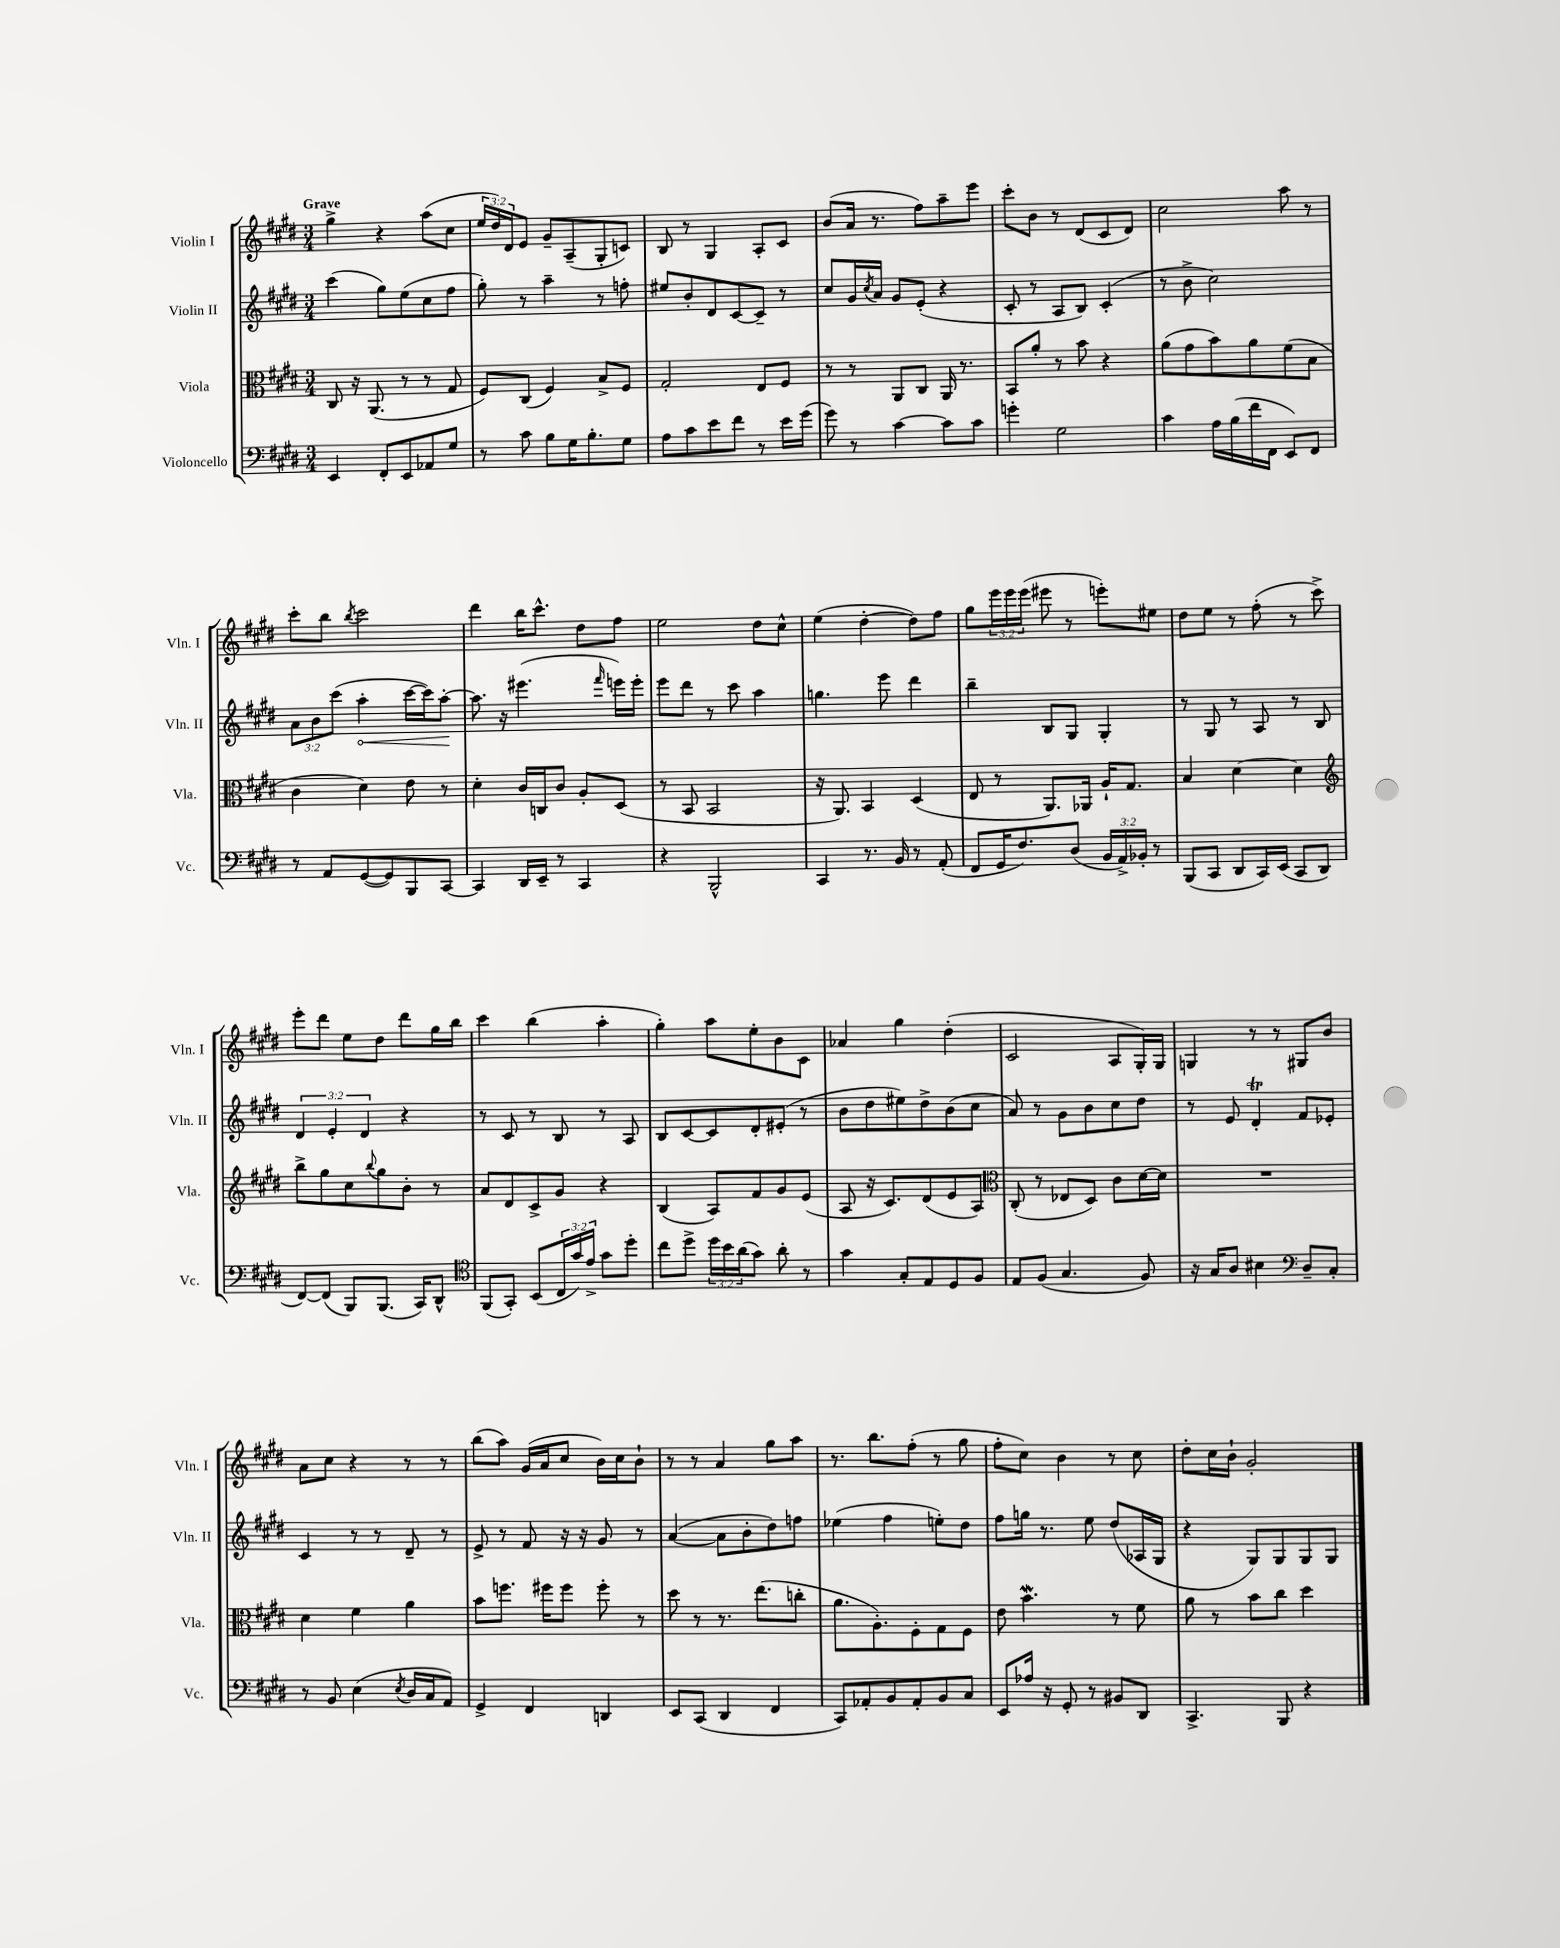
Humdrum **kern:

**kern	**kern	**kern	**kern
*staff4	*staff3	*staff2	*staff1
*clefF4	*clefC3	*clefG2	*clefG2
*k[f#c#g#d#]	*k[f#c#g#d#]	*k[f#c#g#d#]	*k[f#c#g#d#]
*M3/4	*M3/4	*M3/4	*M3/4
4EE/	8C#/	(4ccc#\	4gg#^\
.	16r	.	.
.	(8.AA/	.	.
8FF#'/L	.	8gg#\L)	4r
8EE/	8r	(8ee\	.
8AA-/	8r	8cc#\	(8aa\L
8G#/J	8G#/	8ff#\J	8cc#\J
=	=	=	=
8r	8F#/L)	8gg#'\)	24ee/LL
.	.	.	24dd#/)
.	.	.	24d#/J
8c#\	(8C#/J	8r	8e/J
8B\L	4F#/)	4aa~\	8g#~/L
16G#\K	.	.	(8A~/
8.B'\	.	.	.
.	8B^/L	8r	8G#'/
8G#\J	8F#/J	8ff'\	8c/J)
=	=	=	=
8A\L	2G#'/	8ee#/L	8B/
8c#\	.	8b'/	8r
8e\	.	8d#/	4G#/
8f#\J	.	[8c#/	.
8r	8E/L	8c#~/]J	8A'/L
16e\LL	8F#/J	8r	8c#/J
(16g#\JJ	.	.	.
=	=	=	=
8g#\)	8r	8cc#/L	(8b/L
8r	8r	16g#/L	16a/Jk
.	.	8qcc#/	.
.	.	16a/JJ	8.r
[4c#\	8AA/L	8g#/L	.
.	8C#/J	(8e'/J	8ff#\L)
8c#\]L	16AA/	4r	8aa~\
.	8.r	.	.
8c#\J	.	.	8eee\J
=	=	=	=
4g'\	8BB/L	8c#'/	8ccc#'\L
.	8a'/J	8r	8b\J
2G#\	8r	8A/L	8r
.	8b\	8B/J)	(8d#/L
.	4r	(4c#'/	8c#/
.	.	.	8d#/J)
=	=	=	=
4c#\	(8a\L	8r	2cc#\
.	8g#\	8b^\	.
16A\LL	8b\)	2cc#\)	.
(16B\	.	.	.
16f#\	8a\	.	.
16FF#\JJ	.	.	.
8EE/L)	(8f#\	.	8aa\
8FF#/J	8B\J	.	8r
=	=	=	=
8r	4c#\	12a\L	8ccc#'\L
.	.	12b\	.
8AA/L	.	.	8bb\J
.	.	(12ccc#\J	.
.	.	.	8qbb/
([8GG#/	4d#\)	4aa'\	2ccc#\
8GG#/])	.	.	.
8BBB/	8e\	[16ccc#\LL	.
.	.	16ccc#\]J)	.
[8CC#/J	8r	[8aa'\J	.
=	=	=	=
4CC#/]	4d#'\	8.aa\]	4ddd#\
.	.	16r	.
16DD#/LL	16c#/LL	(4.eee#\	16bb\LK
16EE~/JJ	16C/J	.	8.ccc#^^\J
8r	8c#/J	.	.
4CC#/	8A'/L	.	8dd#\L
.	.	16qqfff#/	.
.	(8D#/J	16eee\LL)	8ff#\J
.	.	16eee'\JJ	.
=	=	=	=
4r	8r	8eee\L	2ee\
.	8BB/	8ddd#\J	.
2BBB^^/	2BB/	8r	.
.	.	8ccc#\	.
.	.	4aa\	8dd#\L
.	.	.	8cc#^^\J
=	=	=	=
4CC#/	16r	4.gg\	(4ee\
.	8.AA/)	.	.
8.r	4BB/	.	[4dd#'\
.	.	8eee\	.
16BB/	.	.	.
8r	(4D#/	4ddd#\	8dd#\]L)
(8AA'/	.	.	8ff#\J
=	=	=	=
8FF#/L	8E/	4bb~\	8gg#\L
16GG#/K	8r	.	24eee\L
.	.	.	24eee\
8.F#/)	.	.	.
.	.	.	(24eee\JJ
.	8.AA/L)	8B/L	8eee#\
(8D#/J	.	8G#/J	8r
.	16AA-/Jk	.	.
24BB/LL	16A`/LK	4G#'/	8eee'\L)
24AA^/)	.	.	.
.	8.G#/J	.	.
24BB-'/JJ	.	.	.
8r	.	.	8ee#\J
=	=	=	=
(8BBB/L	4B/	8r	8dd#\L
8CC#/J	.	8G#/	8ee\J
8DD#/L	[4d#\	8r	8r
16CC#/L)	.	8A/	(8ff#'\
(16EE/JJ	.	.	.
8CC#/L	4d#\]	8r	8r
8DD#/J	.	8B/	8ccc#^\)
=	=	=	=
*	*clefG2	*	*
[8FF#/L)	8bb^\L	6d#/	8eee'\L
(8FF#/]J	8gg#\	.	8ddd#\J
.	.	6e'/	.
8BBB/L)	8cc#\	.	8ee\L
.	.	6d#/	.
.	8qqbb/	.	.
(8.BBB/J	8gg#\	.	8dd#\J
.	8b'\J	4r	8ddd#\L
16CC#/LK)	.	.	.
8DD#^^/J	8r	.	16gg#\L
.	.	.	16bb\JJ
=	=	=	=
*clefC4	*	*	*
(8FF#/L	8a/L	8r	4ccc#\
8GG#'/J)	8d#/	8c#/	.
(8BB/L	8c#^/	8r	(4bb\
24C#/L	8g#/J	8B/	.
24g#/)	.	.	.
24e^/JJ	.	.	.
8g#\L	4r	8r	4aa'\
8dd#'\J	.	8A/	.
=	=	=	=
8cc#\L	(4B/	8B/L	4gg#'\)
8dd#^\J	.	[8c#/	.
24dd#\LL	8A/L)	8c#/]	8aa\L
24b\	.	.	.
(24a\J	.	.	.
8g#\J)	8f#/	8d#'/	8ee'\
8a'\	8g#/	(8e#'/J	8b\
8r	(8e/J	8r	8c#\J
=	=	=	=
4g#\	8A/	8b\L	4a-/
.	16r	8dd#\	.
.	8.c#/L)	.	.
8G#'/L	.	8ee#\)	4gg#\
8E/	(8d#/	8dd#^\	.
8D#/	8e/	(8b\	(4dd#'\
8F#/J	8A/J)	8cc#\J	.
=	=	=	=
*	*clefC3	*	*
8E/L	(8C#'/	8a/)	2c#/
(8F#/J	8r	8r	.
4.G#/	8E-/L	8g#\L	.
.	8D#/J)	8b\	.
.	8c#\L	8cc#\	8A/L
8F#/)	[16d#\L	8dd#\J	16G#'/L)
.	16d#\]JJ	.	16G#/JJ
=	=	=	=
16r	2.r	8r	4G/
16G#/LK	.	.	.
8A/J	.	8e/	.
4B#\	.	4d#'/	8r
.	.	.	8r
*clefF4	*	*	*
8D#~/L	.	8f#/L	8G#/L
8C#'/J	.	8e-'/J	8b/J
=	=	=	=
8r	4d#\	4c#/	8a\L
8BB/	.	.	8cc#\J
(4E\	4f#\	8r	4r
.	.	8r	.
8qE/	.	.	.
16D#/LL	4a\	8d#~/	8r
16C#/J	.	.	.
8AA/J)	.	8r	8r
=	=	=	=
4GG#^/	8b\L	8e^/	(8bb\L
.	8.ff\J	8r	8aa\J)
4FF#/	.	8f#/	(16g#/LL
.	16ff#\LK	.	16a/J
.	8ff#\J	16r	8cc#/J
.	.	16r	.
4DD/	8ff#'\	8g#/	16b\LL)
.	.	.	16cc#\J
.	8r	8r	8b`\J
=	=	=	=
8EE/L	8dd#\	([4a/	8r
(8CC#/J	8r	.	8r
4DD#/	8.r	8a\]L	4a/
.	.	8b'\	.
.	(8.ee\L	.	.
4FF#/	.	8dd#\)	8gg#\L
.	8cc'\J	8ff\J	8aa\J
=	=	=	=
8CC#/L)	8.a\L	(4ee-\	8.r
8AA-'/	.	.	.
.	8.A'\)	.	8.bb\L
8BB/	.	4ff#\	.
8AA-'/	8F#'\	.	(8ff#'\J
8BB/	8G#\	8ee'\L)	8r
8C#/J	8F#\J	8dd#\J	8gg#\
=	=	=	=
8EE/L	8e\	8ff#\L	8ff#'\L
16A-/Jk	4.b\	16gg\Jk	8cc#\J)
16r	.	8.r	.
8GG#'/	.	.	4b\
8r	.	8ee\	.
8BB#/L	8r	(8dd#/L	8r
8DD#/J	8f#\	16A-/L	8cc#\
.	.	16G#/JJ	.
=	=	=	=
4.CC#^/	8a\	4r	8dd#'\L
.	8r	.	16cc#\L
.	.	.	16b`\JJ
.	8b\L	8G#/L)	2g#'/
8BBB/	8cc#\J	8G#/	.
4r	4dd#\	8G#/	.
.	.	8G#/J	.
==	==	==	==
*-	*-	*-	*-
